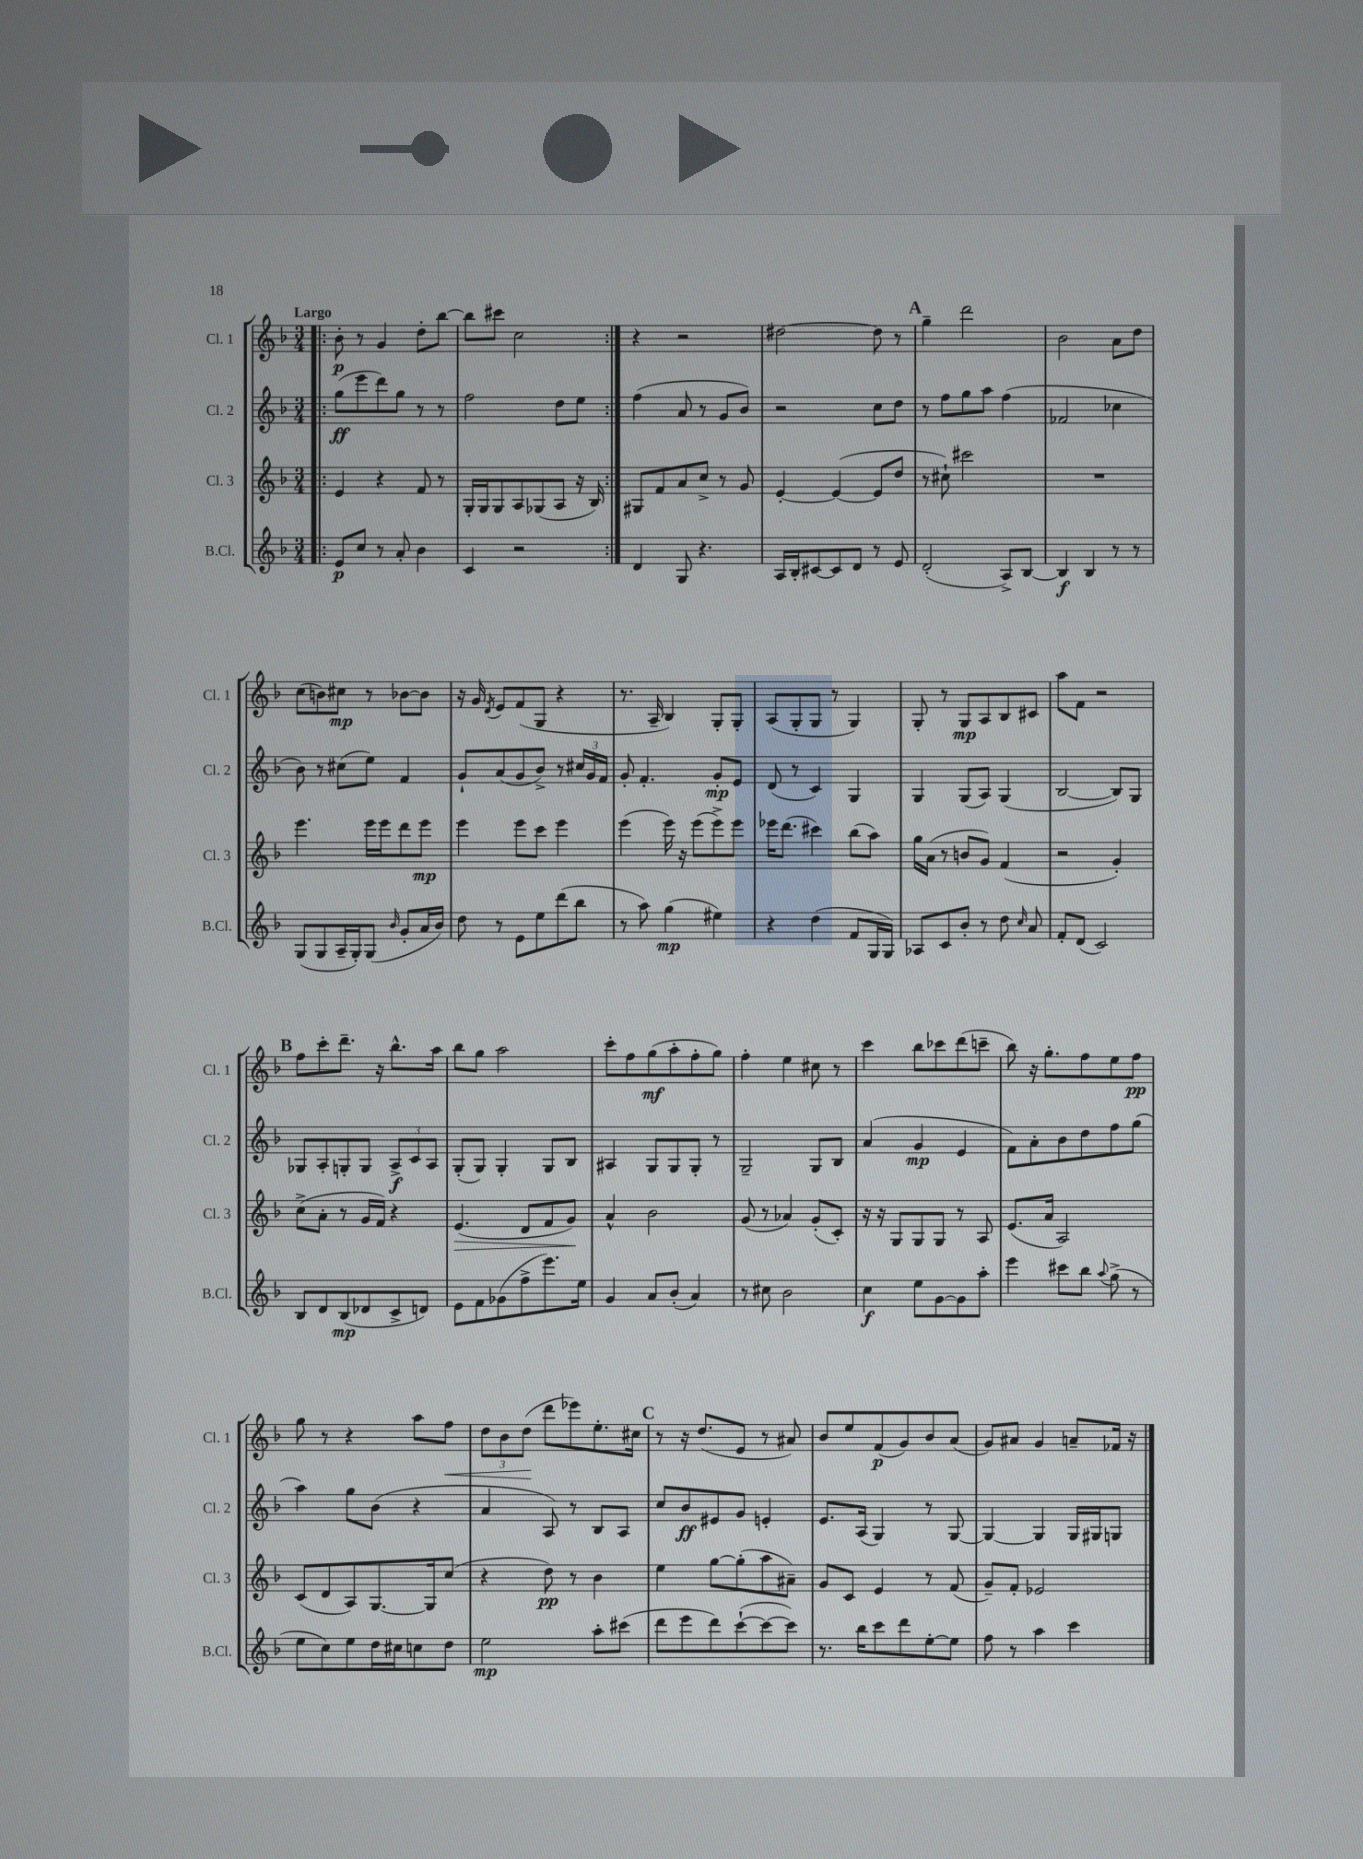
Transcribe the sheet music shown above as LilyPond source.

<<
\new StaffGroup <<
\new Staff = "s0" \with { instrumentName = "Cl. 1" shortInstrumentName = "Cl. 1" } {
    \clef treble \key f \major \numericTimeSignature \time 3/4 \tempo "Largo"
    \autoBeamOff \repeat volta 2 { \bar ".|:" bes'8-.\p r8 g'4 d''8[-. bes''8]~ |
    bes''8[ cis'''8] c''2 | }
    r4 r2 |
    dis''2~ dis''8 r8 |
    \mark \markup { \bold "A" } g''4-- d'''2 |
    bes'2 a'8[ d''8] |
    c''8[( b'8) cis''8]\mp r8 bes'8[~ bes'8] |
    r16 g'16 \acciaccatura { d'8 } e'8[ f'8( g8] r4 |
    r8. a16-- bes4) g8[-. g8]-. |
    a8[( g8-. g8] r8 g4) |
    g8-. r8 g8[\mp a8 bes8 cis'8] |
    a''8[ f'8] r2 |
    \mark \markup { \bold "B" } f''8[ c'''8-. d'''8.]-- r16 bes''8.[-^ a''16] |
    bes''8[ g''8] a''2 |
    c'''8[-. f''8 g''8\mf( a''8-. f''8-. g''8]) |
    f''4-. e''4 cis''8 r8 |
    c'''4 bes''8[ ces'''8 d'''8( c'''8]-- |
    bes''8) r16 g''8.[-. f''8 e''8 f''8]\pp |
    g''8 r8 r4 a''8[ f''8]\< |
    \tuplet 3/2 { d''8[ bes'8 d''8]\!( } d'''8[ ees'''8) e''8.-. cis''16] |
    \mark \markup { \bold "C" } r8 r16 d''8.[( e'8] r8 ais'8) |
    bes'8[ e''8 f'8\p( g'8) bes'8 a'8]( |
    g'8[) ais'8] g'4 a'8[-- fes'16] r16 \bar "|." |
}
\new Staff = "s1" \with { instrumentName = "Cl. 2" shortInstrumentName = "Cl. 2" } {
    \clef treble \key f \major \numericTimeSignature \time 3/4
    \autoBeamOff \repeat volta 2 { \bar ".|:" g''8[\ff( e'''8 d'''8) g''8] r8 r8 |
    f''2 d''8[ e''8] | }
    f''4( a'8 r8 g'8[ bes'8]) |
    r2 c''8[ d''8] |
    \mark \markup { \bold "A" } r8 f''8[ g''8 a''8] f''4( |
    fes'2 ces''4 |
    bes'8) r8 cis''8[( e''8]) f'4 |
    g'8[-! a'8( g'8 bes'8]->) r8 \tuplet 3/2 { cis''16[ g'16 f'16] } |
    g'8-. f'4.-. g'8[-.\mp e'8] |
    d'8( r8 c'4) g4 |
    g4 g8[( a8]) g4( |
    bes2~ bes8[) g8] |
    \mark \markup { \bold "B" } ges8[ a8-. g8-. g8] \tuplet 3/2 { a8[->\f c'8 a8] } |
    g8[-.( g8]) g4-. g8[ bes8] |
    ais4 g8[ g8 g8]-. r8 |
    g2-- g8[ bes8] |
    a'4( g'4\mp e'4 |
    f'8[) a'8-. bes'8 d''8 f''8 g''8]( |
    a''4) g''8[ bes'8]( r4 |
    a'4 a8) r8 bes8[ a8] |
    \mark \markup { \bold "C" } c''8[ bes'8\ff eis'8 g'8] e'4-. |
    e'8.[ a16]( g4) r8 g8~ |
    g4~ g4 g16[ gis16 g8] \bar "|." |
}
\new Staff = "s2" \with { instrumentName = "Cl. 3" shortInstrumentName = "Cl. 3" } {
    \clef treble \key f \major \numericTimeSignature \time 3/4
    \autoBeamOff \repeat volta 2 { \bar ".|:" e'4 r4 f'8 r8 |
    g16[-. g16 g8 a8 ges8( a8] r16 bes16) | }
    gis8[ f'8 a'8 c''8]-> r8 g'8 |
    e'4~-. e'4~( e'8[ d''8] |
    \mark \markup { \bold "A" } r8 cis''8-!) cis'''2 |
    R2. |
    e'''4. e'''16[ e'''16 d'''8 e'''8]\mp |
    e'''4 e'''8[ c'''8] e'''4 |
    e'''4( e'''16) r16 e'''8[( e'''8->) e'''8] |
    ees'''16[ d'''8.]( cis'''4) bes''8[( a''8]) |
    g''16[ a'16]( r8 b'8[ g'8]) f'4( |
    r2 g'4-.) |
    \mark \markup { \bold "B" } c''8[->( a'8]-. r8 g'16[ f'16]) r4 |
    e'4.\>( d'8[ f'8 g'8]\!) |
    a'4-^ bes'2 |
    g'8( r8 aes'4) g'8[-.( c'8]-.) |
    r16 r16 g8[ g8 g8] r8 a8 |
    e'8.[( a'16] a2) |
    c'8[( d'8 a8) g8.~ g16 c''8]( |
    r4 d''8\pp) r8 bes'4 |
    \mark \markup { \bold "C" } e''4 g''8[~ g''8-.( a''8 ais'8]--) |
    g'8[ c'8] e'4 r8 f'8( |
    g'8[--) f'8]-. ees'2 \bar "|." |
}
\new Staff = "s3" \with { instrumentName = "B.Cl." shortInstrumentName = "B.Cl." } {
    \clef treble \key f \major \numericTimeSignature \time 3/4
    \autoBeamOff \repeat volta 2 { \bar ".|:" e'8[\p c''8] r8 a'8-. bes'4 |
    c'4 r2 | }
    d'4 g8 r4. |
    a16[ bes16-. cis'8~ cis'8 d'8] r8 e'8 |
    \mark \markup { \bold "A" } d'2-.( a8[->) bes8]~ |
    bes4\f bes4 r8 r8 |
    g8[( g8 a16-- g16-.) g8]( \grace { bes'16 } g'8[-. a'16 bes'16]) |
    d''8 r8 e'8[ e''8 d'''8( bes''8] |
    r8 a''8) g''4\mp( eis''4) |
    r4 d''4( f'8[ g16 g16]) |
    aes8[ c'8 bes'8]-. r8 d''8 \grace { c''16 } a'8 |
    f'8[-. d'8]( c'2) |
    \mark \markup { \bold "B" } bes8[ d'8 bes8\mp( des'8 c'8-> d'8]) |
    e'8[ f'8 ges'8( f''8-> e'''8.) e''16] |
    g'4 a'8[ bes'8]-.( a'4) |
    r8 cis''8 bes'2 |
    c''4\f e''8[ g'8~ g'8 a''8]-. |
    e'''4 cis'''8[ bes''8] \appoggiatura { a''8 } g''8->( r8 |
    e''8[ c''8) e''8 d''16 cis''16 c''8 d''8] |
    e''2\mp a''8[-. cis'''8]( |
    \mark \markup { \bold "C" } d'''8[ e'''8 d'''8) c'''8~-!( c'''8~ c'''8]) |
    r8. bes''16[ c'''8 d'''8 e''8~-. e''8] |
    f''8 r8 a''4 c'''4 \bar "|." |
}
>>
>>
\layout { \context { \Score \remove "Bar_number_engraver" } }
